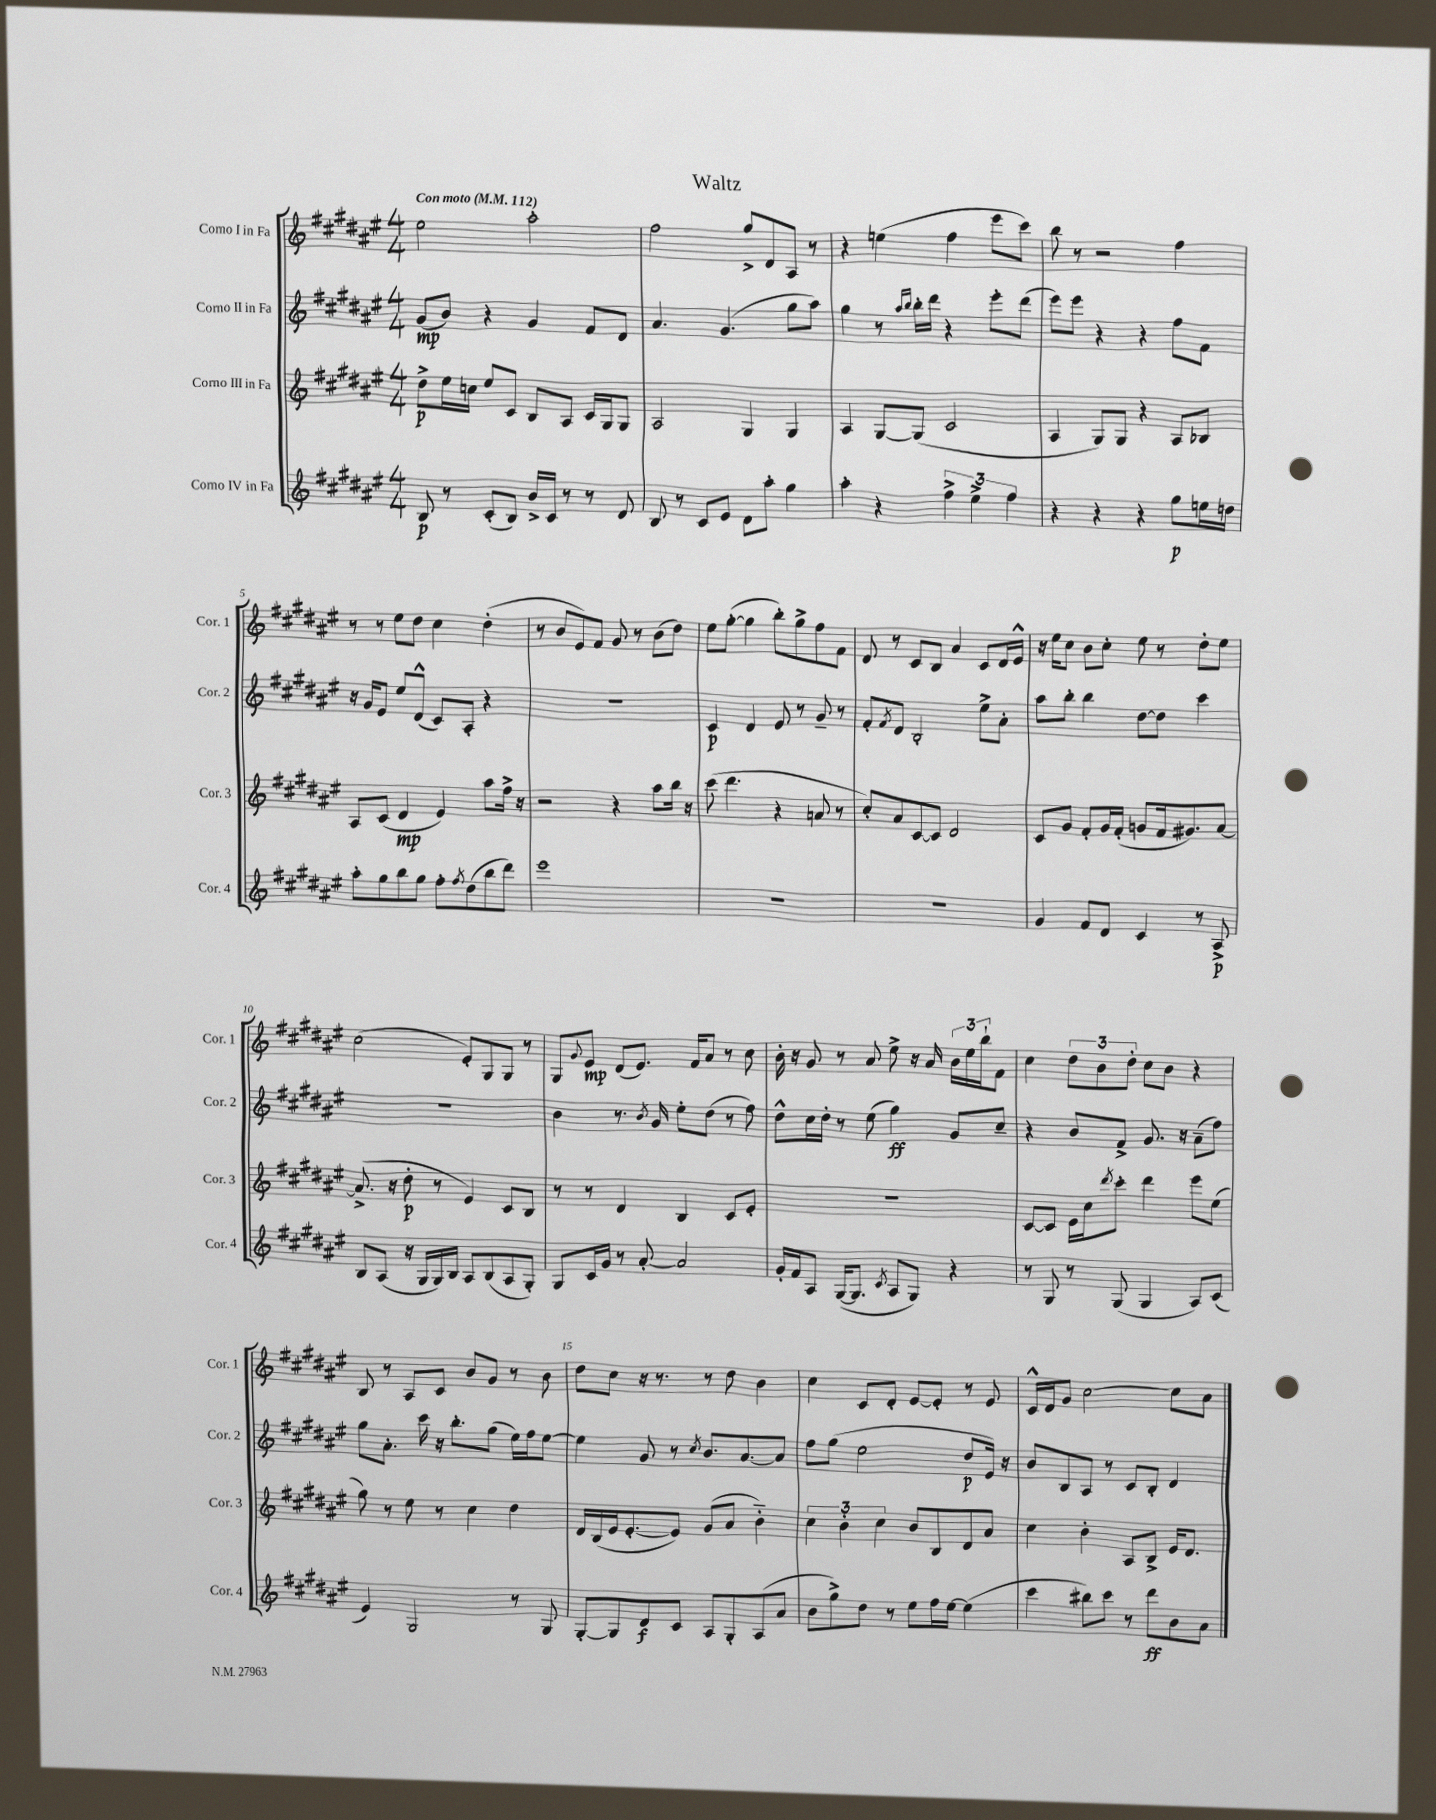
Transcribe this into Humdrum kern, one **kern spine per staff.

**kern	**kern	**kern	**kern
*staff4	*staff3	*staff2	*staff1
*clefG2	*clefG2	*clefG2	*clefG2
*k[f#c#g#d#a#e#]	*k[f#c#g#d#a#e#]	*k[f#c#g#d#a#e#]	*k[f#c#g#d#a#e#]
*M4/4	*M4/4	*M4/4	*M4/4
*MM112	*MM112	*MM112	*MM112
8B/	8dd#^\L	(8g#/L	2ee#\
8r	16ee#\L	8b/J)	.
.	16cc\JJ	.	.
(8c#'/L	8ee#/L	4r	.
8B/J)	8c#/J	.	.
16b^/LL	8B/L	4g#/	2aa#'\
16c#/JJ	.	.	.
8r	8A#/J	.	.
8r	16c#/LL	8f#/L	.
.	16G#/J	.	.
8d#/	8G#/J	8d#/J	.
=	=	=	=
8B/	2A#/	4.a#/	2ff#\
8r	.	.	.
8c#/L	.	.	.
8e#/J	.	(4.g#/	.
8d#\L	4G#/	.	8gg#^/L
8aa#'\J	.	.	8d#/
4gg#\	4G#/	8gg#\L	8A#/J
.	.	8aa#\J)	8r
=	=	=	=
4aa#'\	4A#/	4gg#\	4r
4r	[8G#/L	8r	(4ee\
.	.	16qqaa#/LL	.
.	.	16qqbb/JJ	.
.	(8G#/]J	16bb'\LL	.
.	.	16ddd#\JJ	.
6ff#^\	2c#/	4r	4ff#\
6ee#^\	.	.	.
.	.	8eee#'\L	8eee#\L
6ff#\	.	.	.
.	.	(8ddd#\J	8ccc#\J)
=	=	=	=
4r	4A#/	8eee#\L)	8bb\
.	.	8eee#\J	8r
4r	8G#/L)	4r	2r
.	8G#/J	.	.
4r	4r	4r	.
8gg#\L	8A#/L	8ff#\L	4ff#\
16ee\L	8B-/J	8f#\J	.
16dd\JJ	.	.	.
=	=	=	=
8aa#'\L	8A#/L	16r	8r
.	.	16g#/LK	.
8gg#\	(8c#/J	8e#/J	8r
8bb\	4d#/	8ee#/L	8ee#\L
8gg#\J	.	(8d#^^/J	8dd#\J
8ff#'\L	4e#/)	8c#/L)	4cc#\
8qff#/	.	.	.
(8dd#\	.	8A#'/J	.
8bb\	8aa#\L	4r	(4dd#'\
8ddd#\J)	16ff#^\Jk	.	.
.	16r	.	.
=	=	=	=
1eee#	2r	1r	8r
.	.	.	8b/L
.	.	.	8e#/)
.	.	.	8f#/J
.	4r	.	8g#/
.	.	.	8r
.	8aa#\L	.	(8b\L
.	16bb\Jk	.	8dd#\J)
.	16r	.	.
=	=	=	=
1r	(8ccc#\	4c#/	8ee#\L
.	4.ddd#\	.	([8gg#'\J
.	.	4d#/	4gg#\]
.	4r	8e#/	8bb'\L)
.	.	8r	8gg#^\
.	8a/	8g#~/	8ff#\
.	8r	8r	8f#\J
=	=	=	=
1r	8cc#'/L)	8f#'/L	8d#/
.	.	8qf#/	.
.	8a#/	8d#/J	8r
.	[8c#/	2B'/	8c#/L
.	8c#/]J	.	8B/J
.	2d#/	.	4a#/
.	.	8ee#^\L	8c#/L
.	.	8a#'\J	16d#/L
.	.	.	16e#^^/JJ
=	=	=	=
4g#/	8c#/L	8aa#\L	16r
.	.	.	16ee#\LK
.	8g#/J	8bb'\J	8cc#\J
8f#/L	8f#'/L	4bb\	8b\L
8d#/J	16g#/L	.	8cc#'\J
.	(16f#'/JJ	.	.
4c#/	8g/L	[8dd#\L	8ee#\
.	16f#/k	8dd#\]J	8r
.	8.g#/)	.	.
8r	.	4ccc#\	8dd#'\L
8A#^/	[8a#/J	.	8ee#\J
=	=	=	=
8B/L	(8.a#^/]	1r	(2cc#\
(8A#/J	.	.	.
.	16r	.	.
16r	8dd#'\	.	.
16G#/LL	.	.	.
16G#/)	8r	.	.
16B/JJ	.	.	.
8A#/L	4e#/)	.	8e#'/L)
(8B/	.	.	8G#/
8A#/	8c#/L	.	8G#/J
8G#'/J)	8B/J	.	8r
=	=	=	=
8G#/L	8r	4b\	8G#/L
.	.	.	8qqg#/
16c#/L	8r	.	8e#/J
16g#/JJ	.	.	.
8r	4d#/	8.r	(8d#/L
[8a#'/	.	.	8.e#/J)
.	.	8qb/	.
.	.	16g#/	.
2a#/]	4B/	8ee#'\L	.
.	.	.	16f#/LK
.	.	(8dd#\J	8a#/J
.	8c#/L	8r	8r
.	8e#'/J	8ff#\)	8cc#\
=	=	=	=
16g#'/LL	1r	8dd#^^\L	16b'\
16f#/J	.	.	16r
8A#/J	.	16cc#\L	8g#/
.	.	16dd#'\JJ	.
([16G#/LK	.	8r	8r
8.G#/]J	.	.	.
.	.	(8ee#\	8a#/
8qc#/	.	.	.
8A#/L	.	4gg#\)	8ee#^\
8G#/J)	.	.	16r
.	.	.	16a#/
4r	.	8g#/L	24b\LL
.	.	.	24ee#\
.	.	.	24bb`\J
.	.	8cc#~/J	8f#\J
=	=	=	=
8r	[8c#/L	4r	4cc#\
8G#/	8c#/]J	.	.
8r	16e#\LL	8b/L	12dd#\L
.	16cc#\J	.	.
.	.	.	12b\
.	8qddd#/	.	.
(8G#/	8ccc#'\J	8f#^/J	.
.	.	.	12dd#'\J
4G#/	4ddd#\	8.g#/	8cc#\L
.	.	.	8b\J
.	.	16r	.
8A#/L)	8eee#\L	(8a#~\L	4r
(8c#/J	(8ee#\J	8ff#\J)	.
=	=	=	=
4e#/)	8gg#\)	8gg#\L	8B/
.	8r	8.a#'\J	8r
2G#/	8ee#\	.	8A#/L
.	.	16ccc#\	.
.	8r	16r	8c#/J
.	.	8.bb'\L	.
.	4cc#\	.	8b/L
.	.	(8gg#\J	8g#/J
8r	4dd#\	16ee#\LL)	8r
.	.	16ff#\J	.
8G#/	.	[8ee#\J	8b\
=	=	=	=
[8G#'/L	16d#/LL	4ee#\]	8dd#\L
.	(16B/	.	.
8G#/]	16e#/J	.	8cc#\J
.	[8.e#'/	.	.
8d#/	.	8g#/	16r
.	.	.	8.r
8c#/J	8e#/]J)	8r	.
.	.	8qcc#/	.
8A#/L	(8g#/L	8.b/L	8r
8G#'/	8a#/J	.	8dd#\
.	.	[8.a#/	.
(8A#/	4b'~\)	.	4b\
8a#/J	.	8a#/]J	.
=	=	=	=
8b\L	6cc#\	8ff#\L	4cc#\
8gg#^\)	.	(8gg#\J	.
.	6b'\	.	.
8dd#\J	.	2ee#\	8c#/L
.	6cc#\	.	.
8r	.	.	8d#'/J
8ee#\L	8b/L	.	[8e#/L
16ff#\L	8B/	.	8e#'/]J
[16ee#\JJ	.	.	.
(4ee#\]	8d#/	8dd#/L	8r
.	8a#/J	16e#/Jk)	8e#/
.	.	16r	.
=	=	=	=
4ccc#\	4cc#\	8b/L	16c#^^/LL
.	.	.	16d#/J
.	.	8B/	8g#/J
8bb#\L)	4b'\	8A#/J	[2cc#\
8ccc#\J	.	8r	.
8r	8A#/L	8c#/L	.
8ddd#\L	8B^/J	8B'/J	.
8b\	16e#/LK	4d#/	8cc#\]L
.	8.d#/J	.	.
8a#\J	.	.	8a#\J
==	==	==	==
*-	*-	*-	*-
